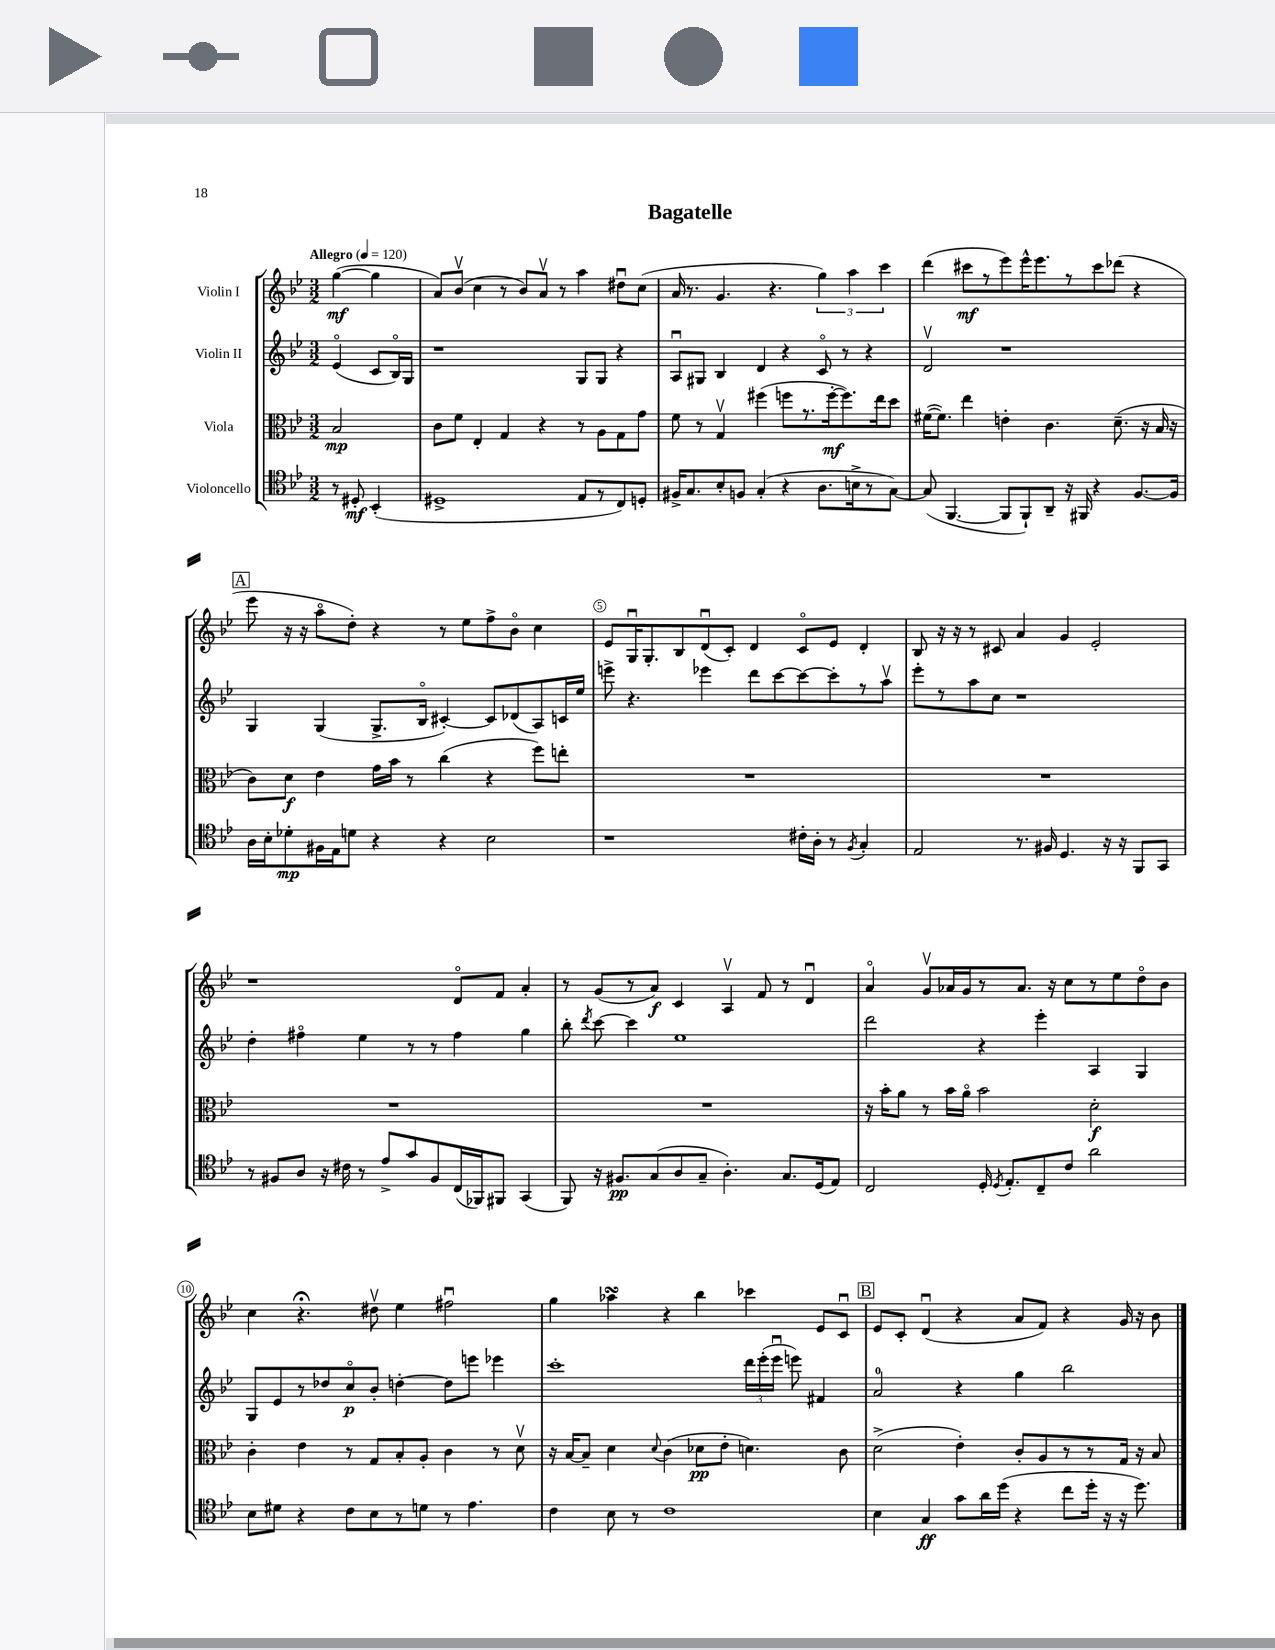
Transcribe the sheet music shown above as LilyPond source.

\header { title = "Bagatelle" }
<<
\new StaffGroup <<
\new Staff = "s0" \with { instrumentName = "Violin I" } {
    \clef treble \key bes \major \numericTimeSignature \time 3/2 \partial 2 \tempo "Allegro" 4 = 120
    \autoBeamOff g''4~\mf( g''4 |
    a'8[) bes'8]\upbow( c''4 r8 bes'8[) a'8]\upbow r8 a''4 dis''8[\downbow c''8]( |
    a'16 r8. g'4. r4. \tuplet 3/2 { g''4) a''4 c'''4 } |
    d'''4( cis'''8[\mf r8 ees'''8) ees'''16-^ ees'''8. r8 cis'''8 des'''8]( r4 |
    \mark \markup { \box "A" } ees'''8 r16 r16 a''8[\flageolet d''8]-.) r4 r8 ees''8[ f''8-> bes'8]\flageolet c''4 |
    ees'8[ g16\downbow g8.-. bes8 d'8\downbow( c'8]-.) d'4 c'8[\flageolet ees'8] d'4-. |
    bes8 r16 r16 r8 cis'8 a'4 g'4 ees'2-. |
    r1 d'8[\flageolet f'8] a'4-. |
    r8 g'8[( r8 a'8]\f) c'4 a4\upbow f'8 r8 d'4\downbow |
    a'4\flageolet g'8[\upbow aes'16 g'16 r8 aes'8.] r16 c''8[ r8 ees''8 d''8\flageolet bes'8] |
    c''4 r4.\fermata dis''8\upbow ees''4 fis''2\downbow |
    g''4 aes''4\turn r4 bes''4 ces'''4 ees'8[ c'8]\downbow |
    \mark \markup { \box "B" } ees'8[ c'8]-. d'4\downbow( r4 a'8[ f'8]) r4 g'16 r16 bes'8 \bar "|." |
}
\new Staff = "s1" \with { instrumentName = "Violin II" } {
    \clef treble \key bes \major \numericTimeSignature \time 3/2 \partial 2
    \autoBeamOff ees'4\flageolet( c'8[ bes16\flageolet) g16] |
    r1 g8[ g8] r4 |
    a8[\downbow gis8] bes4 d'4 r4 c'8\flageolet r8 r4 |
    d'2\upbow r1 |
    \mark \markup { \box "A" } g4 g4( g8.[-> bes16]\flageolet cis'4~-.) cis'8[ des'8( a8) c'16 ees''16] |
    e'''8-> r4. ees'''4 d'''8[ c'''8~ c'''8~ c'''8-. r8 a''8]\upbow |
    ees'''8[-. r8 a''8 c''8] r1 |
    d''4-. fis''4\flageolet ees''4 r8 r8 fis''4 g''4 |
    bes''8-. \acciaccatura { d'''8 } c'''8~ c'''4 ees''1 |
    d'''2 r4 ees'''4-. a4 g4 |
    g8[ ees'8 r8 des''8 c''8\flageolet\p bes'8]-. d''4~-. d''8[ e'''8] ees'''4 |
    c'''1-. \tuplet 3/2 { d'''16[ ees'''16-.( ees'''16]\downbow } e'''8) fis'4 |
    \mark \markup { \box "B" } a'2-0 r4 g''4 bes''2 \bar "|." |
}
\new Staff = "s2" \with { instrumentName = "Viola" } {
    \clef alto \key bes \major \numericTimeSignature \time 3/2 \partial 2
    \autoBeamOff bes2\mp |
    c'8[ f'8] ees4-. g4 r4 r8 a8[ g8 g'8] |
    f'8 r8 g4\upbow fis''4( f''8[ r8. f''16~-.\mf f''8.) ees''16 d''8] |
    fis'16[~( fis'8.]) ees''4 e'4-. c'4. d'8.--( r16 bes16 r16 |
    \mark \markup { \box "A" } c'8[) d'8]\f ees'4 g'16[ bes'16] r8 c''4( r4 f''8[) e''8]-. |
    R1. |
    R1. |
    R1. |
    R1. |
    r16 bes'16[-. a'8] r8 bes'16[ a'16]\flageolet bes'2 d'2-.\f |
    c'4-. ees'4 r8 g8[ bes8-. a8]-. c'4 r8 d'8\upbow |
    r16 bes16[~ bes8]-- d'4 \appoggiatura { d'8 } c'4( des'8[\pp ees'8]-. d'4.) c'8 |
    \mark \markup { \box "B" } d'2->( ees'4-.) c'8[-. a8 r8 r8 g16] r16 bes8 \bar "|." |
}
\new Staff = "s3" \with { instrumentName = "Violoncello" } {
    \clef tenor \key bes \major \numericTimeSignature \time 3/2 \partial 2
    \autoBeamOff r8 dis8-.\mf bes,4-.( |
    dis1-> ees8[ r8 c8) d8]-. |
    fis16[-> g8. bes8-. f8] g4-.( r4 a8.[ b16-> r8 g8]~) |
    g8( f,4.~ f,8[ f,8-!) a,8]-- r16 fis,16 r4 f8.[~ f16] |
    \mark \markup { \box "A" } a16[ bes16-. des'8-.\mp fis16 ees16 d'8] r4 r4 bes2 |
    r1 cis'16[-. a16]-. r8 \acciaccatura { f8 } g4-. |
    ees2 r8. fis16 d4. r16 r16 f,8[ g,8] |
    r8 fis8[ a8] r16 cis'16 r8 ees'8[-> g'8 fis8 c16( fes,16) fis,8] g,4( |
    f,8) r16 fis8.[\pp g8( a8 g8]-- a4.-.) g8.[ d16( ees8]) |
    c2 d16-. \acciaccatura { d8 } ees8.[-. c8-- c'8] a'2 |
    bes8[ dis'8] r4 c'8[ bes8 r8 d'8] r8 ees'4. |
    c'4 bes8 r8 c'1 |
    \mark \markup { \box "B" } bes4 g4\ff g'8[ a'16 d''16]( r4 c''8[ d''16]-. r16 r16 d''8.) \bar "|." |
}
>>
>>
\layout { \context { \Score \override BarNumber.break-visibility = ##(#f #t #t) barNumberVisibility = #(every-nth-bar-number-visible 5) \override BarNumber.stencil = #(make-stencil-circler 0.1 0.3 ly:text-interface::print) } }
